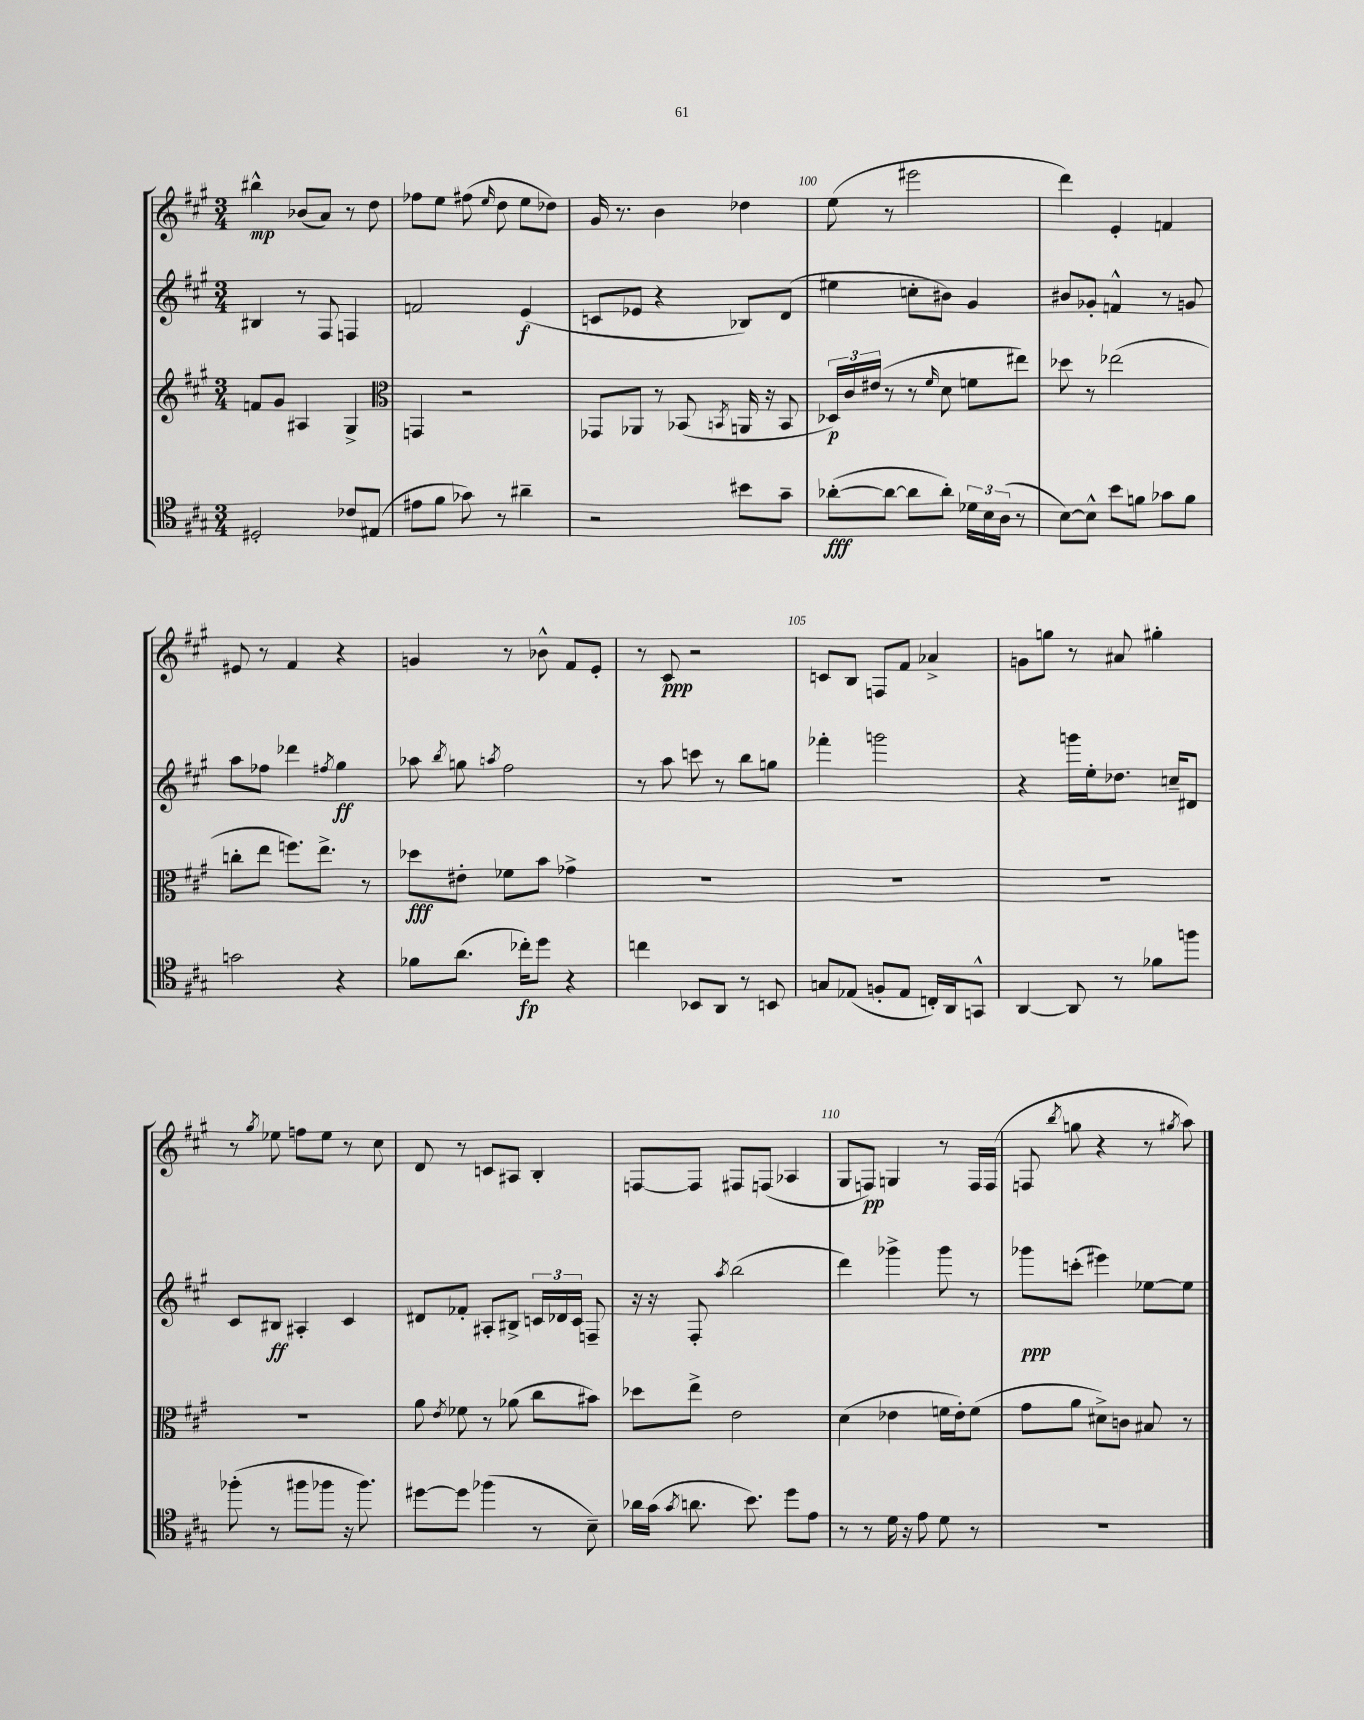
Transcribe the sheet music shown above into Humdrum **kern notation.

**kern	**dynam	**kern	**dynam	**kern	**dynam	**kern	**dynam
*part4	*part4	*part3	*part3	*part2	*part2	*part1	*part1
*staff4	*staff4	*staff3	*staff3	*staff2	*staff2	*staff1	*staff1
*clefC4	*	*clefG2	*	*clefG2	*	*clefG2	*
*k[f#c#g#]	*	*k[f#c#g#]	*	*k[f#c#g#]	*	*k[f#c#g#]	*
*M3/4	*	*M3/4	*	*M3/4	*	*M3/4	*
=97	=97	=97	=97	=97	=97	=97	=97
2D#X'/	.	8fn/L	.	4B#X/	.	4bb#X^^\	mp
.	.	8g#/J	.	.	.	.	.
.	.	4A#X/	.	8r	.	(8b-X/L	.
.	.	.	.	8F#/	.	8a/J)	.
8c-X/L	.	4G#^/	.	4Fn/	.	8r	.
(8E#X/J	.	.	.	.	.	8dd\	.
=98	=98	=98	=98	=98	=98	=98	=98
*	*	*clefC3	*	*	*	*	*
8e#X\L	.	4GGn/	.	2fn/	.	8ff-X\L	.
8f#\J	.	.	.	.	.	8ee\J	.
8g-X\)	.	2r	.	.	.	(8ff#X\	.
.	.	.	.	.	.	16qqee/	.
8r	.	.	.	.	.	8dd\	.
4a#X~\	.	.	.	(4e/	f	8ee\L	.
.	.	.	.	.	.	8dd-X\J)	.
=99	=99	=99	=99	=99	=99	=99	=99
2r	.	8GG-X/L	.	8cn/L	.	16g#/	.
.	.	.	.	.	.	8.r	.
.	.	8AA-X/J	.	8e-X/J	.	.	.
.	.	8r	.	4r	.	4b\	.
.	.	(8BB-X/	.	.	.	.	.
.	.	8qBBn/	.	.	.	.	.
8b#X\L	.	16AAn/	.	8B-X/L)	.	4dd-X\	.
.	.	16r	.	.	.	.	.
8g#~\J	.	8BB/	.	(8d/J	.	.	.
=100	=100	=100	=100	=100	=100	=100	=100
([8a-X'\L	fff	24D-X/LL)	p	4ee#X\	.	(8ee\	.
.	.	24c#/	.	.	.	.	.
.	.	(24e#X/JJ	.	.	.	.	.
8a-\J_	.	8r	.	.	.	8r	.
8a-\L]	.	8r	.	8ccn'\L	.	2eee#X\	.
.	.	16qqf#/	.	.	.	.	.
8a-'\J)	.	8d\	.	8b#X\J)	.	.	.
24d-X\LL	.	8fn\L	.	4g#/	.	.	.
24B\	.	.	.	.	.	.	.
(24A\JJ	.	.	.	.	.	.	.
8r	.	8ee#X\J)	.	.	.	.	.
=101	=101	=101	=101	=101	=101	=101	=101
[8B\L)	.	8dd-X\	.	8b#X/L	.	4ddd\)	.
8B^^\J]	.	8r	.	8g-X'/J	.	.	.
8b\L	.	(2ee-X\	.	4fn^^/	.	4e'/	.
8fn\J	.	.	.	.	.	.	.
8g-X\L	.	.	.	8r	.	4fn/	.
8f\J	.	.	.	8gn/	.	.	.
!!LO:LB:g=z
=102	=102	=102	=102	=102	=102	=102	=102
2gn\	.	8ccn'\L	.	8aa\L	.	8e#X/	.
.	.	8ee\J	.	8ff-X\J	.	8r	.
.	.	8.ffn\L)	.	4ddd-X\	.	4f#/	.
.	.	8.ee^\J	.	.	.	.	.
.	.	.	.	8qff#X/	.	.	.
4r	.	.	.	4gg#\	ff	4r	.
.	.	8r	.	.	.	.	.
=103	=103	=103	=103	=103	=103	=103	=103
8f-X\L	.	8dd-X\L	fff	8aa-X\	.	4gn/	.
.	.	.	.	8qbb/	.	.	.
(8.a\J	.	8e#X'\J	.	8ggn\	.	.	.
.	.	.	.	8qaan/	.	.	.
.	.	8f-X\L	.	2ff#\	.	8r	.
16cc-X'\KL)	fp	.	.	.	.	.	.
8dd\J	.	8b\J	.	.	.	8b-X^^\	.
4r	.	4g-X^\	.	.	.	8f#/L	.
.	.	.	.	.	.	8e'/J	.
=104	=104	=104	=104	=104	=104	=104	=104
4ccn\	.	2.r	.	8r	.	8r	.
.	.	.	.	8aa\	.	8c#/	ppp
8BB-X/L	.	.	.	8cccn\	.	2r	.
8AA/J	.	.	.	8r	.	.	.
8r	.	.	.	8bb\L	.	.	.
8BBn/	.	.	.	8ggn\J	.	.	.
=105	=105	=105	=105	=105	=105	=105	=105
8Gn/L	.	2.r	.	4fff-X'\	.	8cn/L	.
(8E-X/J	.	.	.	.	.	8B/J	.
8Fn'/L	.	.	.	2gggn\	.	8Fn/L	.
8E-/J	.	.	.	.	.	8f#/J	.
16Cn'/LL)	.	.	.	.	.	4a-X^/	.
16AA/J	.	.	.	.	.	.	.
8GGn^^/J	.	.	.	.	.	.	.
=106	=106	=106	=106	=106	=106	=106	=106
[4AA/	.	2.r	.	4r	.	8gn\L	.
.	.	.	.	.	.	8ggn\J	.
8AA/]	.	.	.	16gggn\LL	.	8r	.
.	.	.	.	16ee'\J	.	.	.
8r	.	.	.	8.dd-X\J	.	8a#X/	.
8f-X\L	.	.	.	.	.	4gg#X'\	.
.	.	.	.	16ccn~/KL	.	.	.
8ffn\J	.	.	.	8d#X/J	.	.	.
!!LO:LB:g=z
=107	=107	=107	=107	=107	=107	=107	=107
(8ff-X'\	.	2.r	.	8c#/L	.	8r	.
.	.	.	.	.	.	8qgg#/	.
8r	.	.	.	8B#X/J	ff	8ee-X\	.
8ff#X\L	.	.	.	4A#X'/	.	8ffn\L	.
8ff-X\J	.	.	.	.	.	8ee-\J	.
16r	.	.	.	4c#/	.	8r	.
8.ff-\)	.	.	.	.	.	.	.
.	.	.	.	.	.	8cc#\	.
=108	=108	=108	=108	=108	=108	=108	=108
[8dd#X\L	.	8a\	.	8d#X/L	.	8d/	.
.	.	8qe/	.	.	.	.	.
8dd#\J]	.	8f-X\	.	8f-X'/J	.	8r	.
(4ff-X\	.	8r	.	8A#X'/L	.	8cn/L	.
.	.	(8a-X\	.	8B#X^/J	.	8A#X/J	.
8r	.	8cc#\L	.	24cn/LL	.	4B'/	.
.	.	.	.	24d-X/	.	.	.
.	.	.	.	24c/JJ	.	.	.
8B~\)	.	8b#X\J)	.	8Fn~/	.	.	.
=109	=109	=109	=109	=109	=109	=109	=109
16a-X\LL	.	8dd-X\L	.	16r	.	[8Fn/L	.
(16g#\JJ	.	.	.	16r	.	.	.
8qg#/	.	.	.	.	.	.	.
8.an\	.	8ee^\J	.	8F#'/	.	8F/J]	.
.	.	.	.	8qaa/	.	.	.
.	.	2e\	.	(2bb\	.	8F#X/L	.
8.b\)	.	.	.	.	.	.	.
.	.	.	.	.	.	(8Fn/J	.
8dd\L	.	.	.	.	.	4A-X/	.
8e\J	.	.	.	.	.	.	.
=110	=110	=110	=110	=110	=110	=110	=110
8r	.	(4d\	.	4ddd\)	.	8G#/L	.
8r	.	.	.	.	.	8Fn/J)	pp
16d\	.	4e-X\	.	4ggg-X^\	.	4Gn/	.
16r	.	.	.	.	.	.	.
8e\	.	.	.	.	.	.	.
8d\	.	16fn\LL	.	8ggg-\	.	8r	.
.	.	16e-'\J)	.	.	.	.	.
8r	.	(8f\J	.	8r	.	16F/LL	.
.	.	.	.	.	.	(16F/JJ	.
=111	=111	=111	=111	=111	=111	=111	=111
2.r	.	8g#\L	.	8ggg-X\L	ppp	8Fn/	.
.	.	.	.	.	.	8qbb/	.
.	.	8a\J	.	(8cccn'\J	.	8ggn\	.
.	.	8d#X^\L)	.	4eee#X\)	.	4r	.
.	.	8cn\J	.	.	.	.	.
.	.	8B#X/	.	[8ee-X\L	.	8r	.
.	.	.	.	.	.	8qgg#X/	.
.	.	8r	.	8ee-\J]	.	8aa\)	.
==	==	==	==	==	==	==	==
*-	*-	*-	*-	*-	*-	*-	*-
